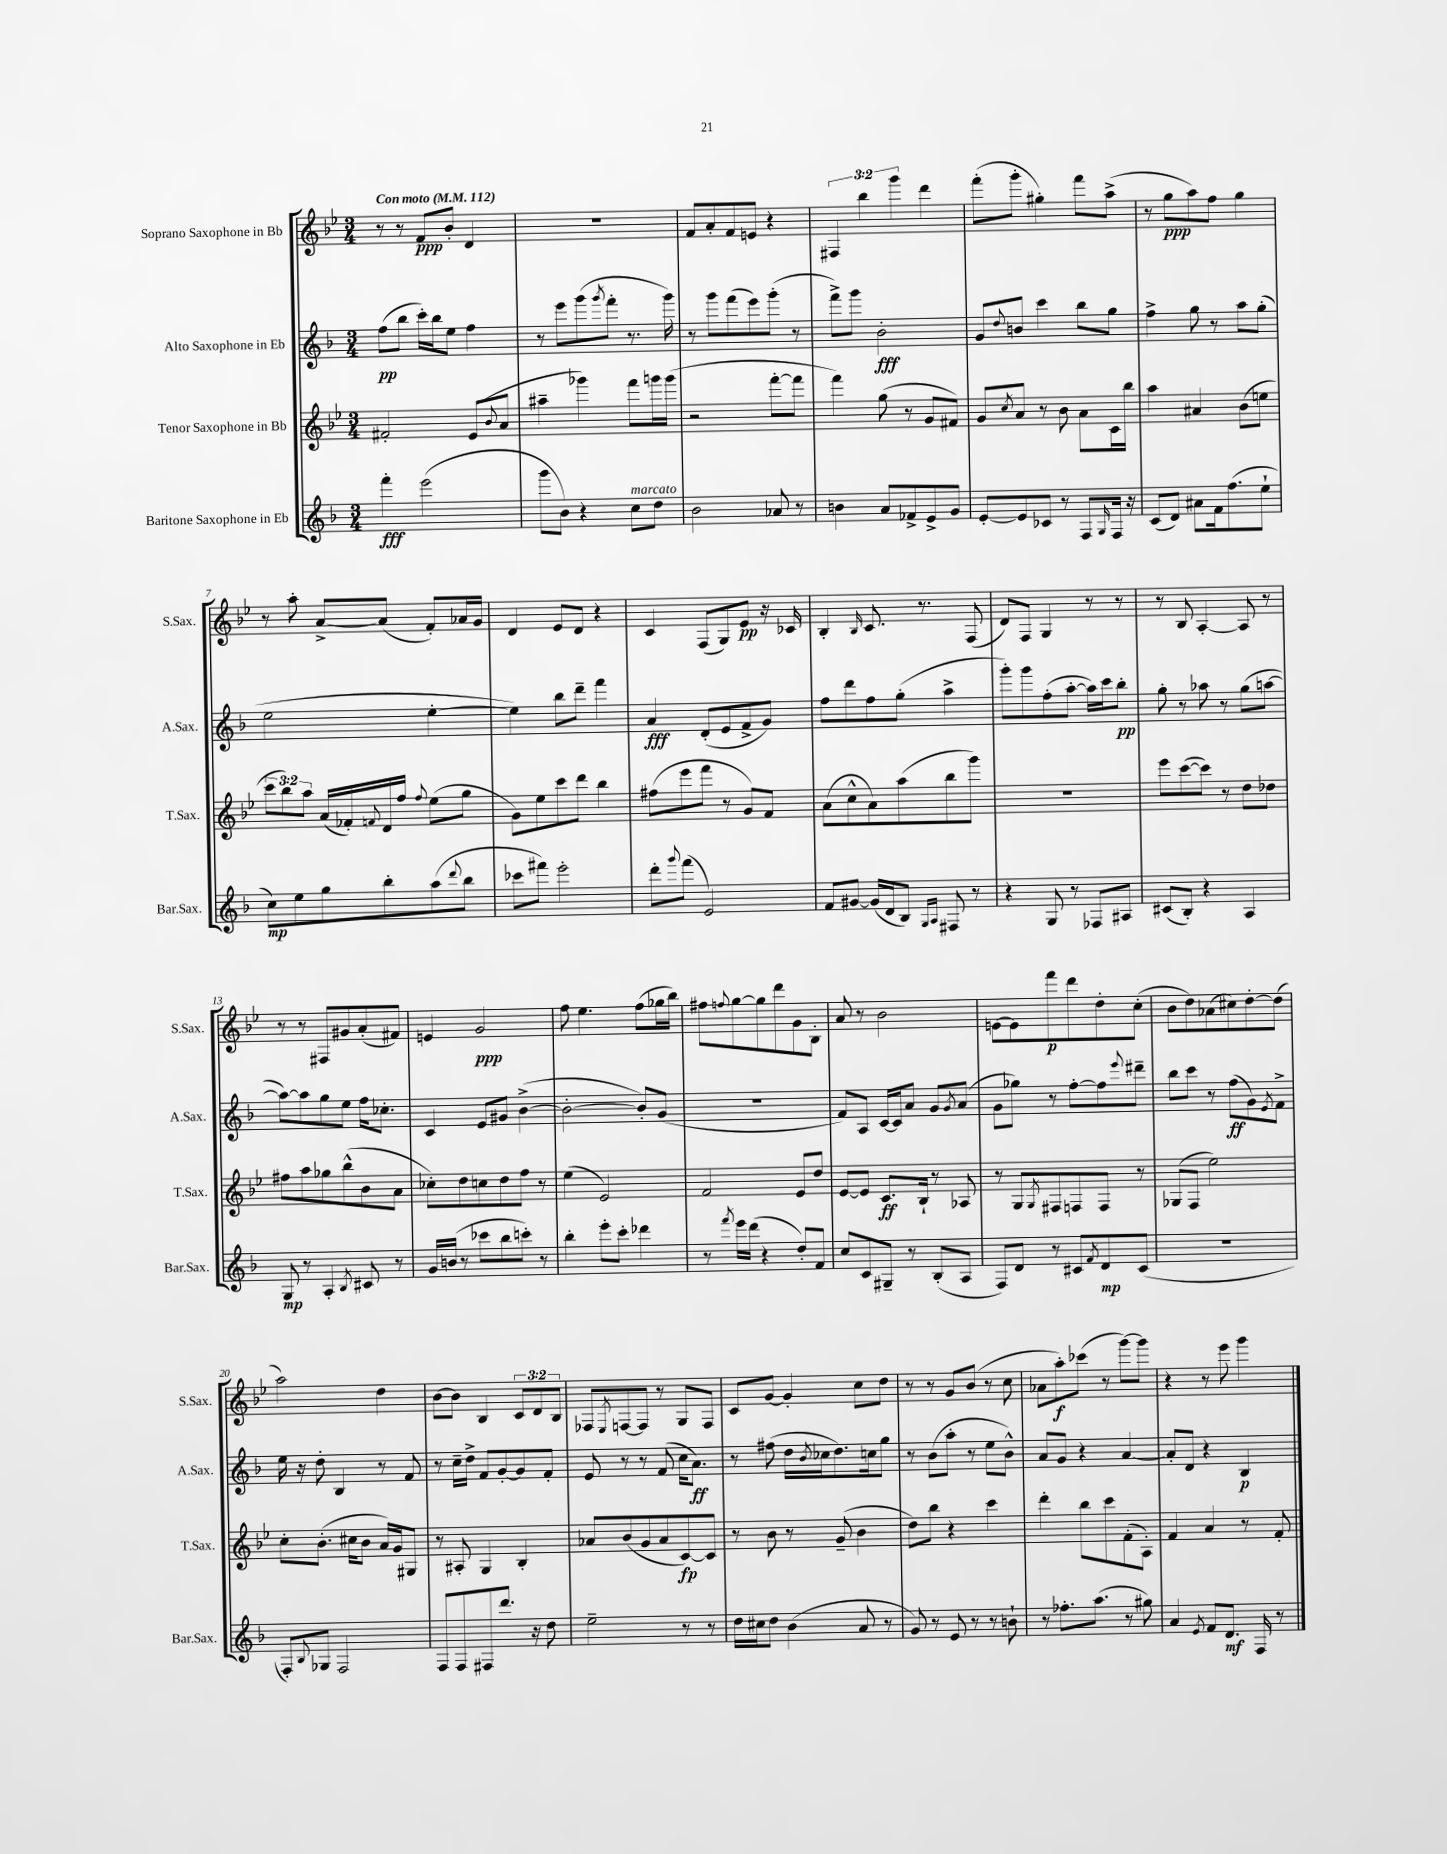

**kern	**kern	**kern	**kern
*staff4	*staff3	*staff2	*staff1
*clefG2	*clefG2	*clefG2	*clefG2
*k[b-]	*k[b-e-]	*k[b-]	*k[b-e-]
*M3/4	*M3/4	*M3/4	*M3/4
*MM112	*MM112	*MM112	*MM112
4fff'\	2f#'/	(8ff\L	8r
.	.	8bb-\J	8r
(2eee\	.	16ccc'\LL)	8f/L
.	.	16bb-\J	.
.	.	8ee\J	8b-'/J
.	(8e-/L	4ff\	4d/
.	8qqb-/	.	.
.	8a/J	.	.
=	=	=	=
8ggg\L	4aa#~\	8r	2.r
8b-\J)	.	8eee\L	.
4r	4ggg-\)	(8ggg\	.
.	.	8qggg/	.
.	.	8fff'\J	.
8cc\L	8fff\L	8.r	.
8dd\J	16ggg\L	.	.
.	(16ggg\JJ	16ggg\)	.
=	=	=	=
2b-\	2r	8r	8f/L
.	.	8ggg\L	8a'/
.	.	(8fff\	8f/
.	.	8eee\)	8e/J
8a-/	[8fff'\L	(8ggg'\J	4r
8r	8fff\]J	8r	.
=	=	=	=
4b\	4fff\)	8fff^\L)	6F#/
.	.	8ggg\J	.
.	.	.	6bb-\
8a/L	(8gg\	2b-'\	.
.	.	.	6ggg\
8f-^/	8r	.	.
8e^/	8g/L	.	4ddd\
8g/J	8f#/J)	.	.
=	=	=	=
[8e'/L	8g/L	8g/L	(8fff'\L
.	8qcc/	8qqdd/	.
8e/]	8a/J	8b/J	8ggg'\J
8c-/J	8r	4ccc\	4gg#'\)
8r	8b-\	.	.
8F/L	8a\L	8bb-\L	8fff\L
16qqG/	.	.	.
16F/Jk	16c\L	8gg\J	(8aa^\J
16r	16bb-\JJ	.	.
=	=	=	=
(8c/L	4aa\	4ff^\	8r
8d/J)	.	.	8gg\L
8a#\L	4a#/	8gg\	8aa\)
16f\k	.	8r	8ff\J
(8.ff\	.	.	.
.	(8b-\L	8aa\L	4gg\
8ee`\J	8ee\J	(8gg'\J	.
=	=	=	=
8cc\L)	12ccc\L	2ee\	8r
.	12bb-\)	.	.
8ee\	.	.	8aa'\
.	12aa\J	.	.
8gg\	(16a/LL	.	[8a^/L
.	16f-'/)	.	.
.	8qqf/	.	.
8bb-'\	16d/	.	(8a/]J
.	16ff/JJ	.	.
.	8qqff/	.	.
(8aa\	(8ee-\L	[4ee'\	8f'/L)
8qqddd/	.	.	.
8bb-\J	8gg\J	.	16a-/L
.	.	.	16g/JJ
=	=	=	=
8ccc-\L	8g\L)	4ee\])	4d/
8fff#\J)	8ee-\	.	.
2eee'\	8ccc\	8bb-\L	8e-/L
.	8ddd\J	8ddd~\J	8d/J
.	4bb-\	4fff\	4r
=	=	=	=
8ddd'\L	(8ff#\L	4a/	4c/
8qqggg/	.	.	.
(8fff\J	8eee-\	.	.
2e/)	8fff\J	(8d'/L	(8F/L
.	8r	8e/	8G/)
.	8g/L)	8f^/	8e-/J
.	8f/J	8g/J)	16r
.	.	.	16c-/
=	=	=	=
8f/L	(8a\L	8ff\L	4B-'/
[8g#/J	8cc^^\	8ddd\	.
.	.	.	16qqB-/
(16g#/]LL	8a\)	8ff\	8.c/
16d/J	.	.	.
8B-/J)	(8aa\	(8gg'\J	.
.	.	.	8.r
16qqG/LL	.	.	.
16qqA/JJ	.	.	.
8F#/	8bb-\	4aa^\	.
8r	8ggg\J)	.	(8F/
=	=	=	=
4r	2.r	8ggg'\L)	8d/L)
.	.	8ggg\	8F/J
8G/	.	(8ff'\	4G/
8r	.	[8aa'\J	.
8F-/L	.	16aa\]LL)	8r
.	.	16ccc\J	.
8A#/J	.	8bb-'\J	8r
=	=	=	=
(8c#/L	8eee-\L	8gg'\	8r
8B-'/J)	([8ccc\	8r	8B-/
4r	8ccc\]J)	8aa-\	[4A'/
.	8r	8r	.
4A/	8dd\L	(8gg\L	8A/]
.	8dd-\J	[8aa\J	8r
=	=	=	=
8G/	8ff#\L	8aa\_L)	8r
8r	8aa\	8aa\]	8r
4A'/	8gg-\	8gg\	8F#/L
.	(8bb-^^\	8ee\J	8g#/
8qB-/	.	.	.
8c#/	8b-\	16ff\LK	(8a'/
.	.	8.cc-'\J	.
8r	8a\J	.	8f#/J)
=	=	=	=
16g/LL	8cc-'\L)	4c/	4e/
(16b/JJ	.	.	.
8r	8dd\	.	.
8ccc-\L	8cc\	8e/L	2g/
8bb-\	8dd\	8g#/J	.
8ccc'\J)	8ff\J	([4b-^\	.
8r	8r	.	.
=	=	=	=
4bb-'\	(4ee-\	2b-'\_	8ff\
.	.	.	4.ee-\
8eee'\L	2e-/)	.	.
8ccc'\J	.	.	.
4ddd-\	.	8b-'/]L)	(8ff\L
.	.	(8g/J	16gg-\L
.	.	.	16bb-\JJ)
=	=	=	=
8r	2f/	2.r	8ff#\L
8qfff/	.	.	8qqff/
16eee\LL	.	.	[8gg\
(16ddd\JJ	.	.	.
4r	.	.	8gg\]
.	.	.	8ddd\
8dd'/L)	8e-/L	.	8g\
8f/J	8dd/J	.	8B-'\J
=	=	=	=
8cc/L	[8e-/L	8f/L)	8a/
8c/	8e-/]J	8A/J	8r
8G#~/J	8.c/L	[16c/LL	2b-\
.	.	16c/]J	.
8r	.	8a/J	.
.	16B-`/Jk	.	.
(8B-'/L	8r	8g/L	.
.	.	8qg/	.
8A/J	8A-/	(8a/J	.
=	=	=	=
8F/L)	8r	8g\L	[8e\L
8d/J	8G/L	8gg-\J)	8e\]
.	8qG/	.	.
8r	8F#/	8r	8fff\
8c#/L	8F/	[8ff'\L	8ddd\
8qf/	.	.	.
8d/	8F/J	8ff\]	8dd'\
.	.	8qqeee/	.
(8c#/J	8r	8ddd#~\J	(8cc'\J
=	=	=	=
2.r	(8G-/L	8bb-\L	8b-\L
.	8F/J	8ccc\J	8dd\)
.	2ee-\)	8r	(8a-\
.	.	(8ff\L	8cc#\)
.	.	8g\)	[8dd'\
.	.	8qe/	.
.	.	8f^\J	(8dd\]J
=	=	=	=
8F'/L)	8cc'\L	16ee\	2aa\)
.	.	16r	.
8qqB-/	.	.	.
8G-/J	(8.b-'\J	8dd'\	.
2F/	.	4B-/	.
.	16cc#\LK	.	.
.	8b-\J	.	.
.	16a/LL)	8r	4dd\
.	16g/J	.	.
.	8G#/J	8f/	.
=	=	=	=
8F/L	8r	8r	[8b-\L
8F/	8A#'/	16cc~\LL	8b-\]J
.	.	16dd^\JJ	.
8F#/	4G/	8f/L	4B-/
8.ddd/J	.	[8g'/	.
.	4B-'/	8g/]	12c/L
16r	.	.	.
.	.	.	12d/
8dd\	.	8f'/J	.
.	.	.	12B-/J
=	=	=	=
2ee~\	8a-/L	8e/	8F-/L
.	.	.	8qE-/
.	(8b-/	8r	[8F/
.	8g/	8r	8F/]J
.	8a-/	(8f/	8r
8r	[8c/)	16cc\LK	8G/L
.	.	8.a\J)	.
8r	8c/]J	.	8F/J
=	=	=	=
16dd\LL	8r	8r	8c/L
16cc#\J	.	.	.
8dd\J	8b-\	(8ff#\	[8g/J
(4b-\	8r	16dd\LL	4g'/]
.	.	8qb-/	.
.	.	16cc-\J	.
.	(8g~/	8.dd\)	.
8a/	4b-\	.	8cc\L
.	.	16cc\k	.
8r	.	8gg\J	8dd\J
=	=	=	=
8g/)	8dd\L)	8r	8r
8r	8bb-\J	(8b-\L	8r
8e/	4r	8aa'\J	8g/L
8r	.	8r	(8b-/J
8r	4ccc\	8ee\L	8r
8b`\	.	8b-^^\J)	8cc\
=	=	=	=
8r	4ddd'\	8a/L	8a-\L
8.ff-'\L	.	8g/J	8aa'\)
.	8bb-\L	4r	(8ccc-\J
(8.aa\J	.	.	.
.	8ccc\	.	8r
8r	(8f'\	[4a/	[8ggg\L)
8gg#\)	8A'\J)	.	8ggg\]J
=	=	=	=
4a/	4f/	8a'/]L	4r
.	.	8d/J	.
8qe/	.	.	.
8f/L	4a/	4r	8r
8.d/J	.	.	8eee-\
.	8r	4B-/	4ggg\
16F/	.	.	.
8r	8f'/	.	.
==	==	==	==
*-	*-	*-	*-
